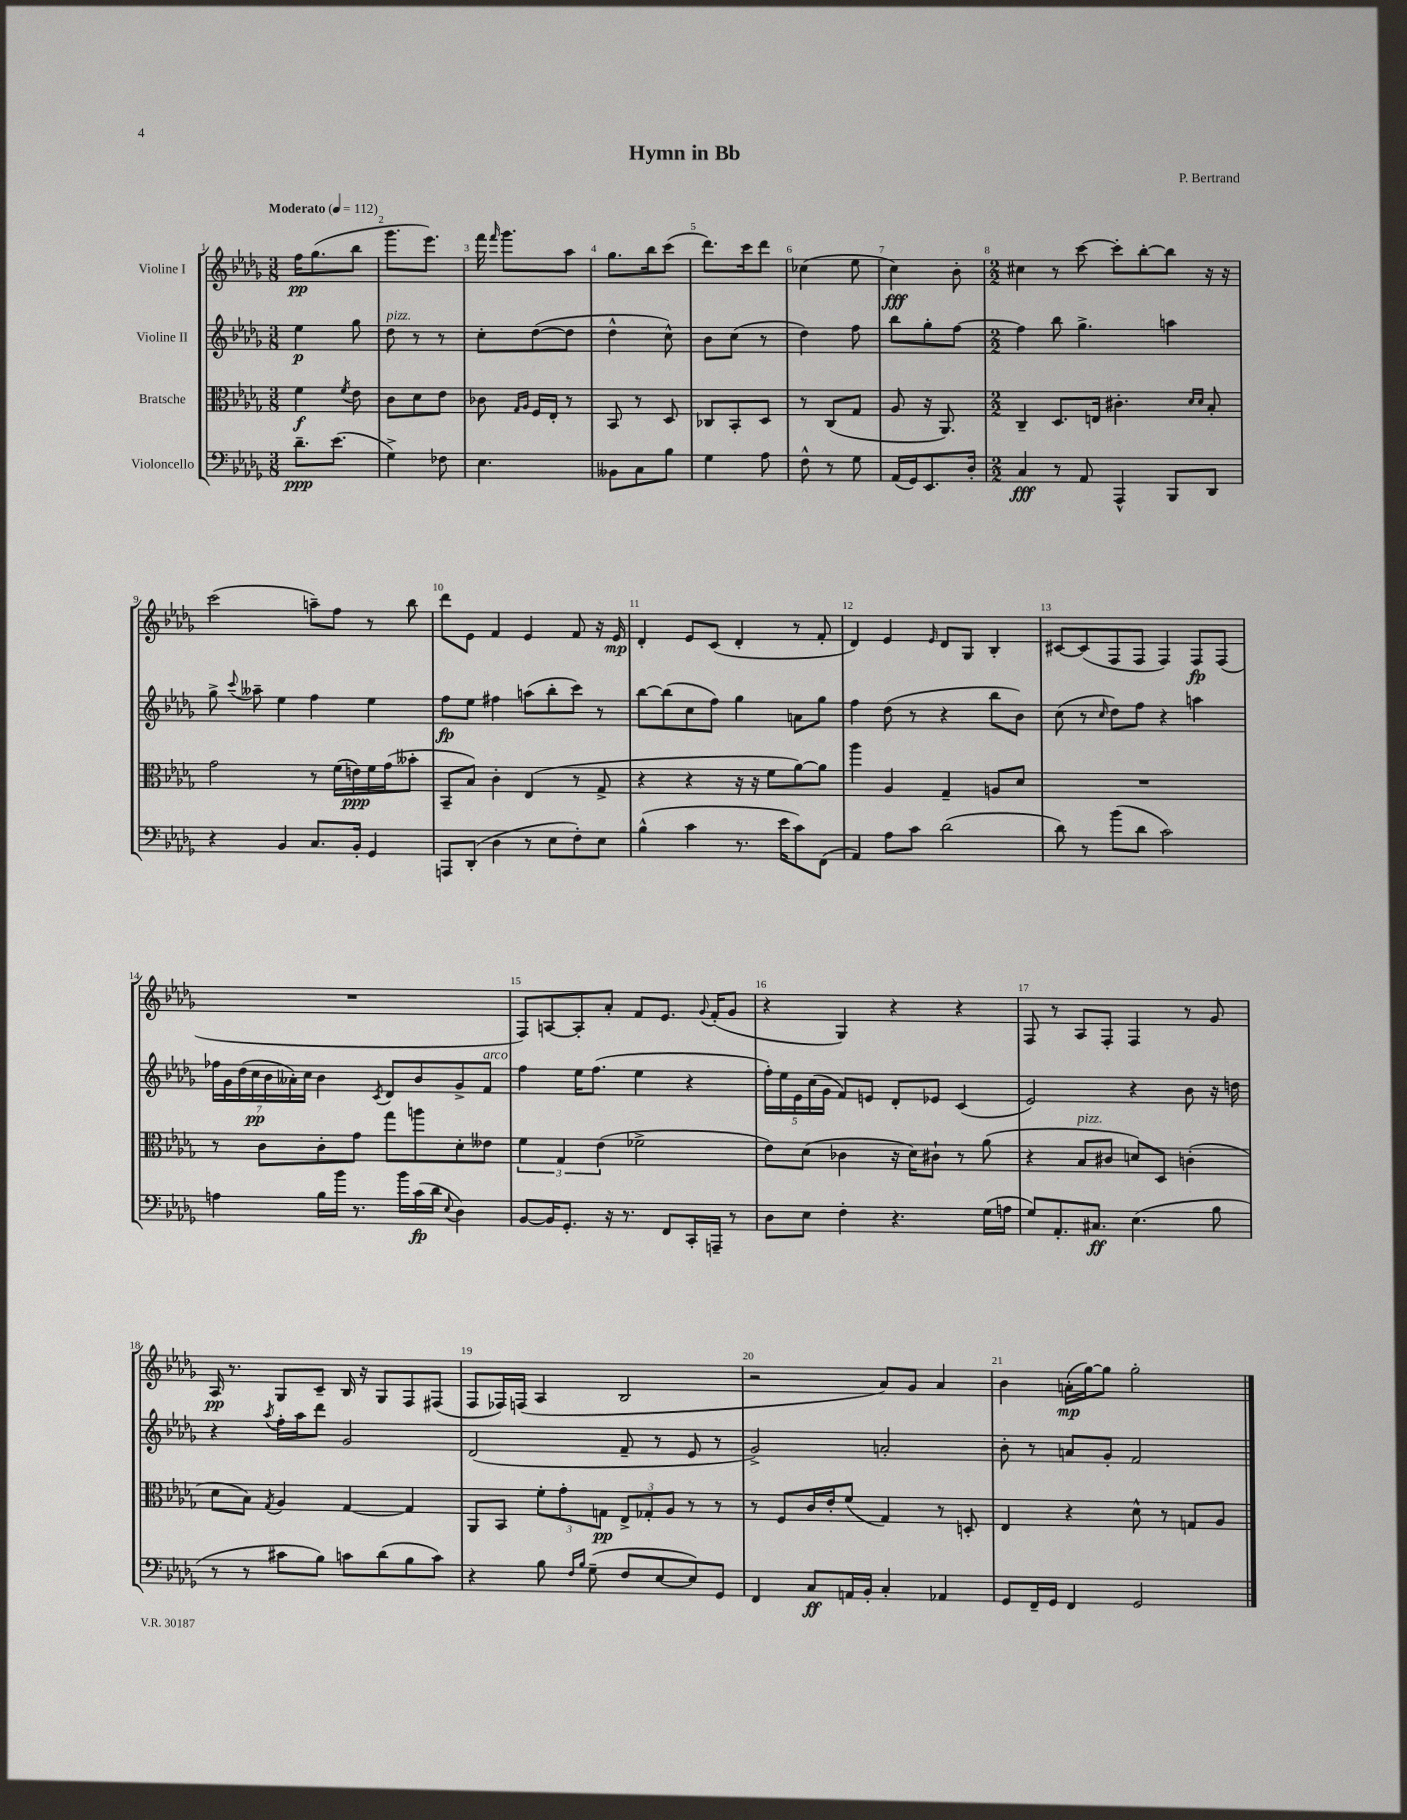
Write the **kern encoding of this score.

**kern	**kern	**kern	**kern
*staff4	*staff3	*staff2	*staff1
*clefF4	*clefC3	*clefG2	*clefG2
*k[b-e-a-d-g-]	*k[b-e-a-d-g-]	*k[b-e-a-d-g-]	*k[b-e-a-d-g-]
*M3/8	*M3/8	*M3/8	*M3/8
*MM112	*MM112	*MM112	*MM112
8.d-~	4f	4ee-	16ff
.	.	.	(8.gg-
(8.e-	.	.	.
.	8qf	.	.
.	8e-	8gg-	8bb-
=	=	=	=
4G-^)	8c	8dd-	8.ggg-
.	8d-	8r	.
.	.	.	8.eee-)
8F-	8e-	8r	.
=	=	=	=
4.E-	8c-	8cc'	16fff
.	.	.	16qqfff
.	.	.	8.ggg-
.	16qqG-	.	.
.	16qqA-	.	.
.	16F	([8dd-	.
.	16E-'	.	.
.	8r	8dd-]	8aa-
=	=	=	=
8BB--	8BB-	4dd-^^	8.gg-
8C	8r	.	.
.	.	.	16bb-
8B-	8D-	8cc^^)	(8ccc
=	=	=	=
4G-	8C-	8b-	8.ddd-)
.	8BB-'	(8cc	.
.	.	.	16ccc
8A-	8D-	8r	8ddd-
=	=	=	=
8F^^	8r	4dd-)	(4cc-
8r	(8C	.	.
8G-	8G-	8ff	8ee-
=	=	=	=
(16AA-	8A-	8bb-	4cc)
16GG-)	.	.	.
8.EE-	16r	8gg-'	.
.	8.AA-)	.	.
.	.	[8ff	8b-'
16D-'	.	.	.
=	=	=	=
*M2/2	*M2/2	*M2/2	*M2/2
4C	4C~	4ff]	4cc#
8r	8.D-	8bb-	8r
8AA-	.	4.gg-^	[8ccc
.	16E	.	.
4AAA-^^	4.c#'	.	8ccc']
.	.	.	[8bb-'
8BBB-	.	4aa	8bb-]
.	16qqd-	.	.
.	16qqd-	.	.
8DD-	8B-'	.	16r
.	.	.	16r
=	=	=	=
4r	2g-	8gg-^	(2ccc
.	.	8qqccc	.
.	.	8aa--~	.
4BB-	.	4ee-	.
8.C	8r	4ff	8aa~)
.	(16f	.	8ff
16BB-'	16e)	.	.
4GG-	16f	4ee-	8r
.	(16g-	.	.
.	8b--'	.	8bb-
=	=	=	=
8AAA	8BB-~	8ff	8ddd-
(8DD-'	8B-)	8ee-	8e-
4D-	4c'	4ff#	4f
8r	(4E-	(8aa	4e-
8E-	.	8bb-'	.
8F')	8r	8ccc)	8f
8E-	8G-^	8r	16r
.	.	.	16e-
=	=	=	=
(4B-^^	4r	[8bb-	4d-'
.	.	(8bb-]	.
4c	4r	8cc	8e-
.	.	8ff)	(8c
8.r	16r	4gg-	4d-'
.	16r	.	.
.	8f	.	.
16e-	.	.	.
8c)	[8a-)	8a	8r
(8FF	8a-]	8gg-	8f'
=	=	=	=
4AA-)	4aa-	4ff	4d-)
8A-	4A-	(8dd-	4e-
8c	.	8r	.
.	.	.	16qqe-
(2d-	4G-~	4r	8d-
.	.	.	8G-
.	8A	8bb-	4B-'
.	8d-	8b-)	.
=	=	=	=
8d-)	1r	(8cc	[8c#
8r	.	8r	(8c#]
.	.	16qqcc	.
(8b-	.	8dd-)	8F
8d-	.	8ff	8F
2c)	.	4r	4F)
.	.	4aa	8F
.	.	.	(8F
=	=	=	=
4A	8r	28ff-	1r
.	.	28g-	.
.	.	(28dd-	.
.	.	28cc	.
.	8c	.	.
.	.	28b-	.
.	.	28a--')	.
.	.	28cc	.
16B-	8c'	4b-	.
16b-	.	.	.
8.r	8g-	.	.
.	.	8qc	.
.	8gg-	8d-	.
16b-	.	.	.
(16c	8aa	8b-	.
16d-	.	.	.
8qqE-	.	.	.
4D-)	8d-'	8g-^	.
.	8e--	8f	.
=	=	=	=
[8BB-	6f	4ff	8F)
16BB-]	.	.	[8A
.	6G-	.	.
8.GG-'	.	.	.
.	.	16ee-	8A']
.	.	(8.ff	.
.	(6e-	.	.
16r	.	.	8a-'
8.r	.	.	.
.	2f-^	4ee-	8f
8FF	.	.	8.e-
16CC'	.	4r	.
.	.	.	8qqg-
16AAA~	.	.	(16f'
8r	.	.	8g-
=	=	=	=
8D-	8e-)	20ff')	4r
.	.	20ee-	.
.	.	20e-	.
8E-	(8d-	.	.
.	.	(20cc	.
.	.	20g-	.
4F'	4c-	8f)	4G-)
.	.	8e	.
4.r	16r	8d-'	4r
.	16d-)	.	.
.	8c#`	8e-	.
.	8r	(4c	4r
(16G-	(8a-	.	.
16A	.	.	.
=	=	=	=
8G-)	4r	2e-)	8F
8.AA-'	.	.	8r
.	8B-	.	8A-
8.C#	.	.	.
.	8c#	.	8F'
(4.E-	8d)	4r	4F
.	8D-	.	.
.	(4c'	8b-	8r
8B-	.	16r	8g-
.	.	16dd	.
=	=	=	=
8r	8d-	4r	16A-
.	.	.	8.r
8r	8B-)	.	.
.	8qG-	8qaa-	.
8c#	4A-	16ff'	8G-
.	.	16aa-	.
8B-)	.	8ddd-	8c~
8c	[4G-	2g-	16B-
.	.	.	16r
(8d-	.	.	8G-
8B-	4G-]	.	8F
8c)	.	.	(8F#
=	=	=	=
4r	8AA-	(2d-	8F
.	8BB-	.	16F-)
.	.	.	(16F
8B-	12f'	.	4A-
.	12g-'	.	.
16qqF	.	.	.
16qqB-	.	.	.
(8G-~	.	.	.
.	12G	.	.
8F	12E-^	8f~	2B-
.	12G-'	.	.
[8E-	.	8r	.
.	12A-	.	.
8E-])	8r	8e-	.
8GG-	8r	8r	.
=	=	=	=
4FF	8r	2g-^)	2r
.	8F	.	.
8C	16c	.	.
.	16e-'	.	.
16AA	(8f	.	.
16BB-'	.	.	.
4C'	4G-)	2a'	8a-)
.	.	.	8g-
4AA-	8r	.	4a-
.	8D'	.	.
=	=	=	=
8GG-	4E-	8b-'	4b-
16FF~	.	8r	.
16GG-	.	.	.
4FF	4r	8a	(16a'
.	.	.	[16gg-)
.	.	8g-'	8gg-]
2GG-	8d-^^	2f	2gg-'
.	8r	.	.
.	8G	.	.
.	8A-	.	.
==	==	==	==
*-	*-	*-	*-
